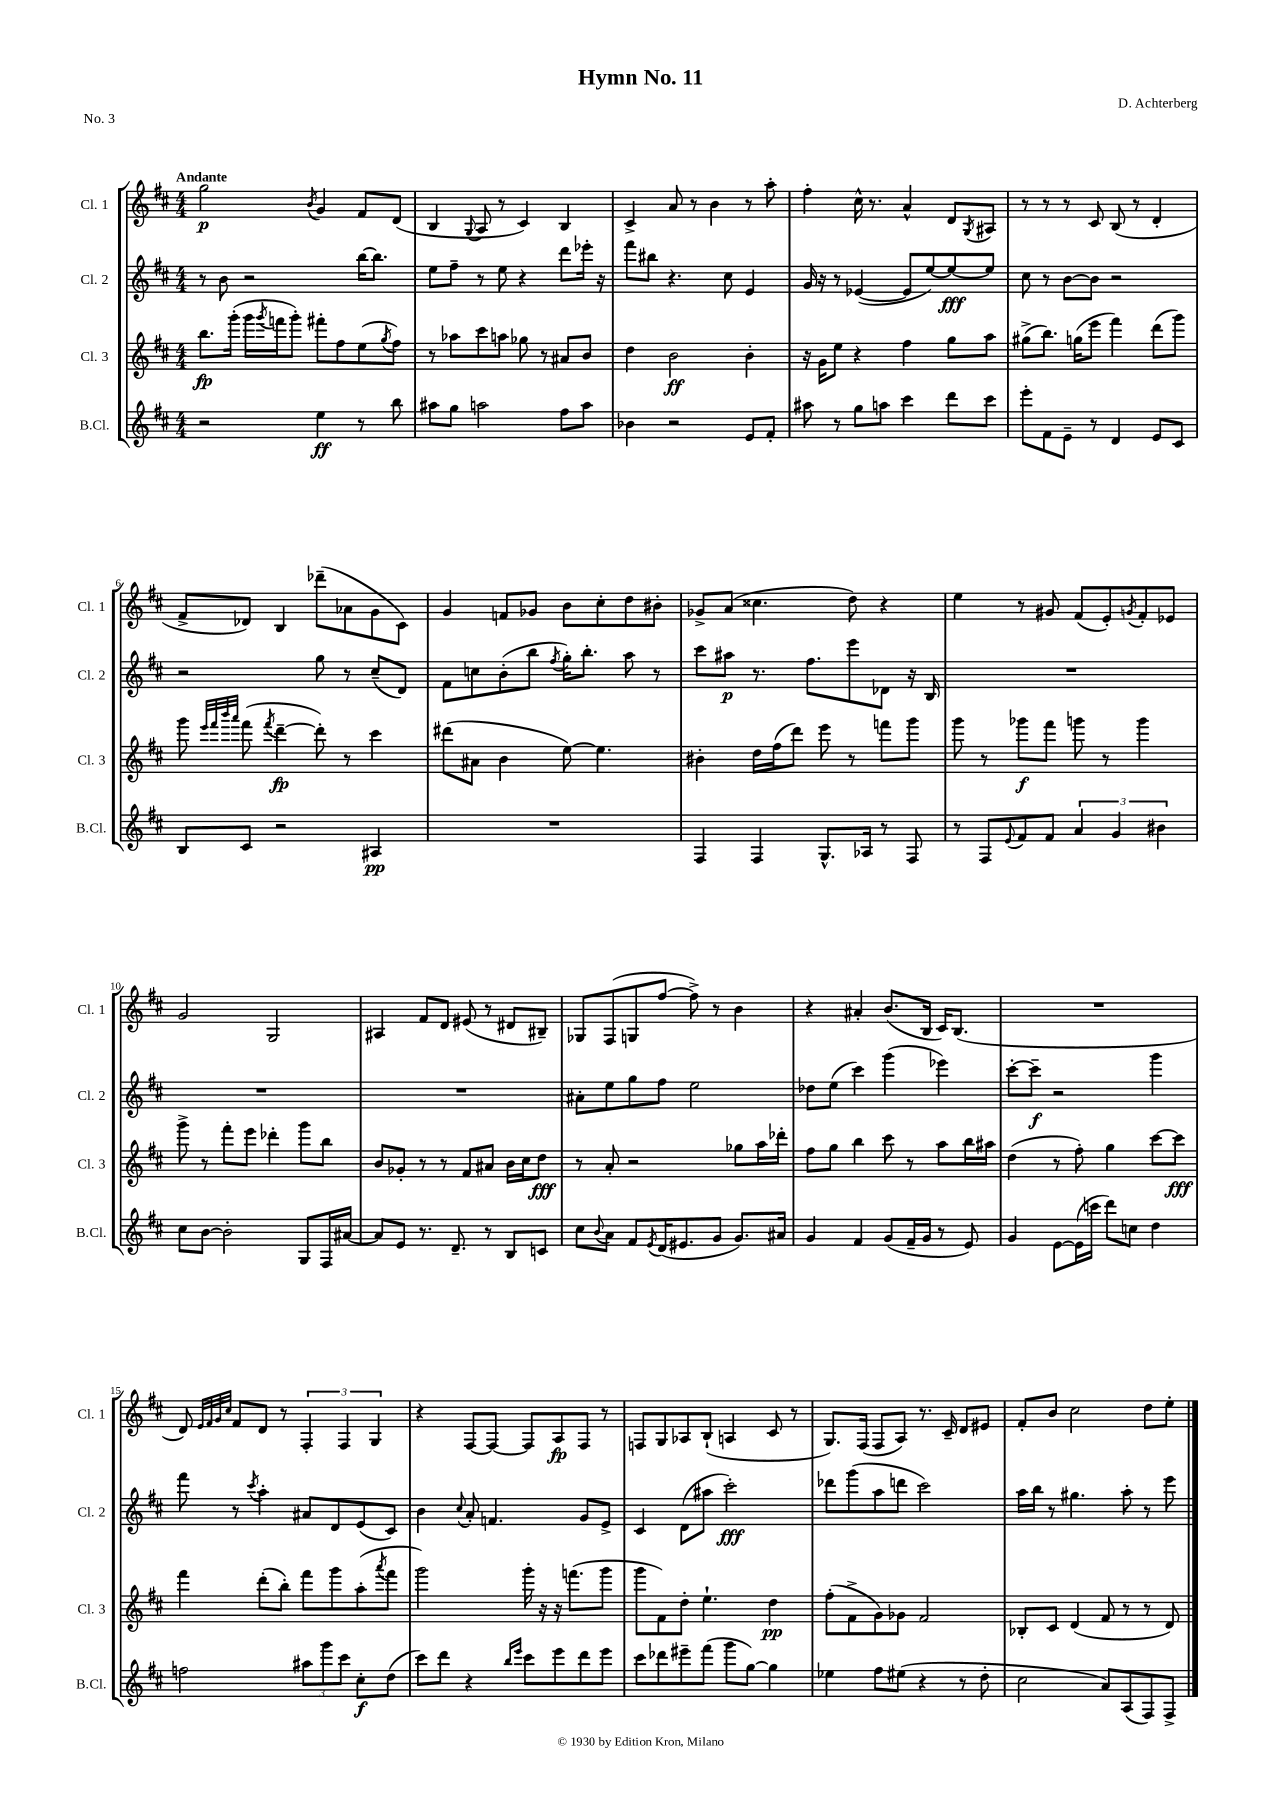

**kern	**kern	**kern	**kern
*staff4	*staff3	*staff2	*staff1
*clefG2	*clefG2	*clefG2	*clefG2
*k[f#c#]	*k[f#c#]	*k[f#c#]	*k[f#c#]
*M4/4	*M4/4	*M4/4	*M4/4
2r	8.bb	8r	2gg
.	.	8b	.
.	(16ggg'	.	.
.	16ggg	2r	.
.	8qggg	.	.
.	16fff	.	.
.	8ggg')	.	.
.	.	.	8qb
4ee	8fff#'	.	4g
.	8ff#	.	.
8r	(8ee	[16bb	8f#
.	.	8.bb]	.
.	8qgg	.	.
8bb	8ff#)	.	(8d
=	=	=	=
8aa#	8r	8ee	4B
8gg	8aa-	8ff#~	.
.	.	.	8qqG
2aa	8ccc#	8r	8A
.	8aa	8ee	8r
.	8gg-	4r	4c#)
.	8r	.	.
8ff#	8a#	8ddd	4B
8aa	8b	16eee-'	.
.	.	16r	.
=	=	=	=
4b-	4dd	8fff#	4c#^
.	.	8bb#	.
2r	2b	4.r	8a
.	.	.	8r
.	.	.	4b
.	.	8cc#	.
8e	4b'	4e	8r
8f#'	.	.	8aa'
=	=	=	=
8aa#	16r	16g	4ff#'
.	16g	16r	.
8r	8ee	8r	.
8gg	4r	([4e-	16cc#^^
.	.	.	8.r
8aa	.	.	.
4ccc#	4ff#	8e-]	4a^^
.	.	[8ee)	.
8ddd	8gg	8ee_	8d
.	.	.	8qG
8ccc#	8aa	8ee]	8A#
=	=	=	=
8eee'	(8gg#^	8cc#	8r
8f#	8.bb)	8r	8r
8e~	.	[8b	8r
.	(16gg	.	.
8r	8eee	8b]	8c#
4d	4fff#)	2r	(8B
.	.	.	8r
8e	(8ddd	.	4d'
8c#	8ggg)	.	.
=	=	=	=
8B	8ggg	2r	8f#^
.	32qqeee	.	.
.	32qqfff#	.	.
.	32qqbbb	.	.
.	32qqaaa	.	.
8c#	(8fff#	.	8d-)
.	8qfff#	.	.
2r	[4ddd~	.	4B
.	8ddd'])	8gg	(8ddd-~
.	8r	8r	8a-
4A#	4ccc#	(8cc#~	8g
.	.	8d)	8c#)
=	=	=	=
1r	(8ddd#	8f#	4g
.	8a#	8cc	.
.	4b	(8b'	8f
.	.	8bb	8g-
.	.	8qff#	.
.	[8ee)	16gg')	8b
.	.	8.bb'	.
.	4.ee]	.	8cc#'
.	.	8aa	8dd
.	.	8r	8b#'
=	=	=	=
4F#	4b#'	8ccc#	8g-^
.	.	8aa#	(8a
4F#	16dd	8.r	4.cc##
.	(16ff#	.	.
.	8ddd)	.	.
.	.	8.ff#	.
8.G^^	8eee	.	.
.	8r	8eee	8dd)
16A-	.	.	.
8r	8fff	8d-	4r
8F#	8ggg	16r	.
.	.	16B	.
=	=	=	=
8r	8ggg	1r	4ee
8F#	8r	.	.
8qqe	.	.	.
8f#	8ggg-	.	8r
8f#	8fff#	.	8g#
6a	8ggg	.	(8f#
.	8r	.	8e')
6g	.	.	.
.	.	.	8qg
.	4ggg	.	8f#'
6b#	.	.	.
.	.	.	8e-
=	=	=	=
8cc#	8ggg^	1r	2g
[8b	8r	.	.
2b']	8fff#'	.	.
.	8eee	.	.
.	4ddd-'	.	2G
8G	8ggg	.	.
16F#	8bb	.	.
[16a#	.	.	.
=	=	=	=
8a#]	8b	1r	4A#
8e	8g-'	.	.
8.r	8r	.	8f#
.	8r	.	8d
8.d~	.	.	.
.	8f#	.	(8e#
8r	8a#	.	8r
8B	16b	.	8d#
.	16cc#	.	.
8c	8dd	.	8B#~)
=	=	=	=
8cc#	8r	8a#'	8G-
8qqb	.	.	.
8a	8a'	8ee	(8F#
8f#	2r	8gg	8G
8qe	.	.	.
(16d	.	8ff#	[8ff#
8.e#	.	.	.
.	.	2ee	8ff#^])
8g	.	.	8r
8.g)	8gg-	.	4b
.	16aa	.	.
16a#	16ddd-'	.	.
=	=	=	=
4g	8ff#	8dd-	4r
.	8gg	(8ee	.
4f#	4bb	4ccc#)	4a#'
(8g	8ccc#	(4ggg	(8.b
16f#~	8r	.	.
16g	.	.	16B
8r	8aa	4eee-)	16c#)
.	.	.	(8.B
8e)	16bb	.	.
.	16aa#	.	.
=	=	=	=
4g	(4dd	[8ccc#'	1r
.	.	8ccc#~]	.
[8e	8r	2r	.
(16e]	8ff#')	.	.
16ccc	.	.	.
8ddd)	4gg	.	.
8cc	.	.	.
4dd	[8ccc#	4ggg	.
.	8ccc#]	.	.
=	=	=	=
2ff	4fff#	8fff#	8d)
.	.	.	32qqe
.	.	.	32qqf#
.	.	.	32qqg
.	.	.	32qqcc#
.	.	8r	8f#
.	.	8qccc#	.
.	(8ddd'	4aa'	8d
.	8bb')	.	8r
12aa#	8fff#	8a#	6F#'
12ggg	.	.	.
.	8ggg	8d	.
12ccc#	.	.	6F#
8cc#'	(8aa'	(8e	.
.	.	.	6G
.	8qaaa	.	.
(8dd	8fff#	8c#)	.
=	=	=	=
8ccc#)	2ggg)	4b	4r
8ddd	.	.	.
.	.	8qqcc#	.
4r	.	8a'	[8F#
.	.	4.f	8F#_
16qqbb	.	.	.
16qqeee	.	.	.
8ccc#	16ggg'	.	8F#]
.	16r	.	.
8eee	16r	.	8A
.	(8.fff	.	.
8ddd	.	8g	8F#
8eee	8ggg	8e^	8r
=	=	=	=
8ccc#	8ggg	4c#	8F
8ddd-	8f#)	.	8G
8eee#~	8dd'	(8d	8A-
(8fff#	4.ee`	8aa#	(8B`
8ggg	.	2ccc#')	4A
[8gg)	.	.	.
4gg]	4dd	.	8c#
.	.	.	8r
=	=	=	=
4ee-	(8ff#'	8ddd-	8.G)
.	8f#^	(8ggg	.
.	.	.	(16F#
8ff#	8g)	8aa	8F#
(8ee#	8g-	8ddd	8A)
4r	2f#	2ccc#)	8.r
.	.	.	16c#~
8r	.	.	8d
8dd'	.	.	8e#
=	=	=	=
2cc#	8B-'	16aa	8f#'
.	.	16bb	.
.	8c#	8r	8b
.	(4d	4.gg#	2cc#
8a)	8f#	.	.
(8A	8r	8aa'	.
8F#)	8r	8r	8dd
8F#^	8d)	8eee	8ee'
==	==	==	==
*-	*-	*-	*-
